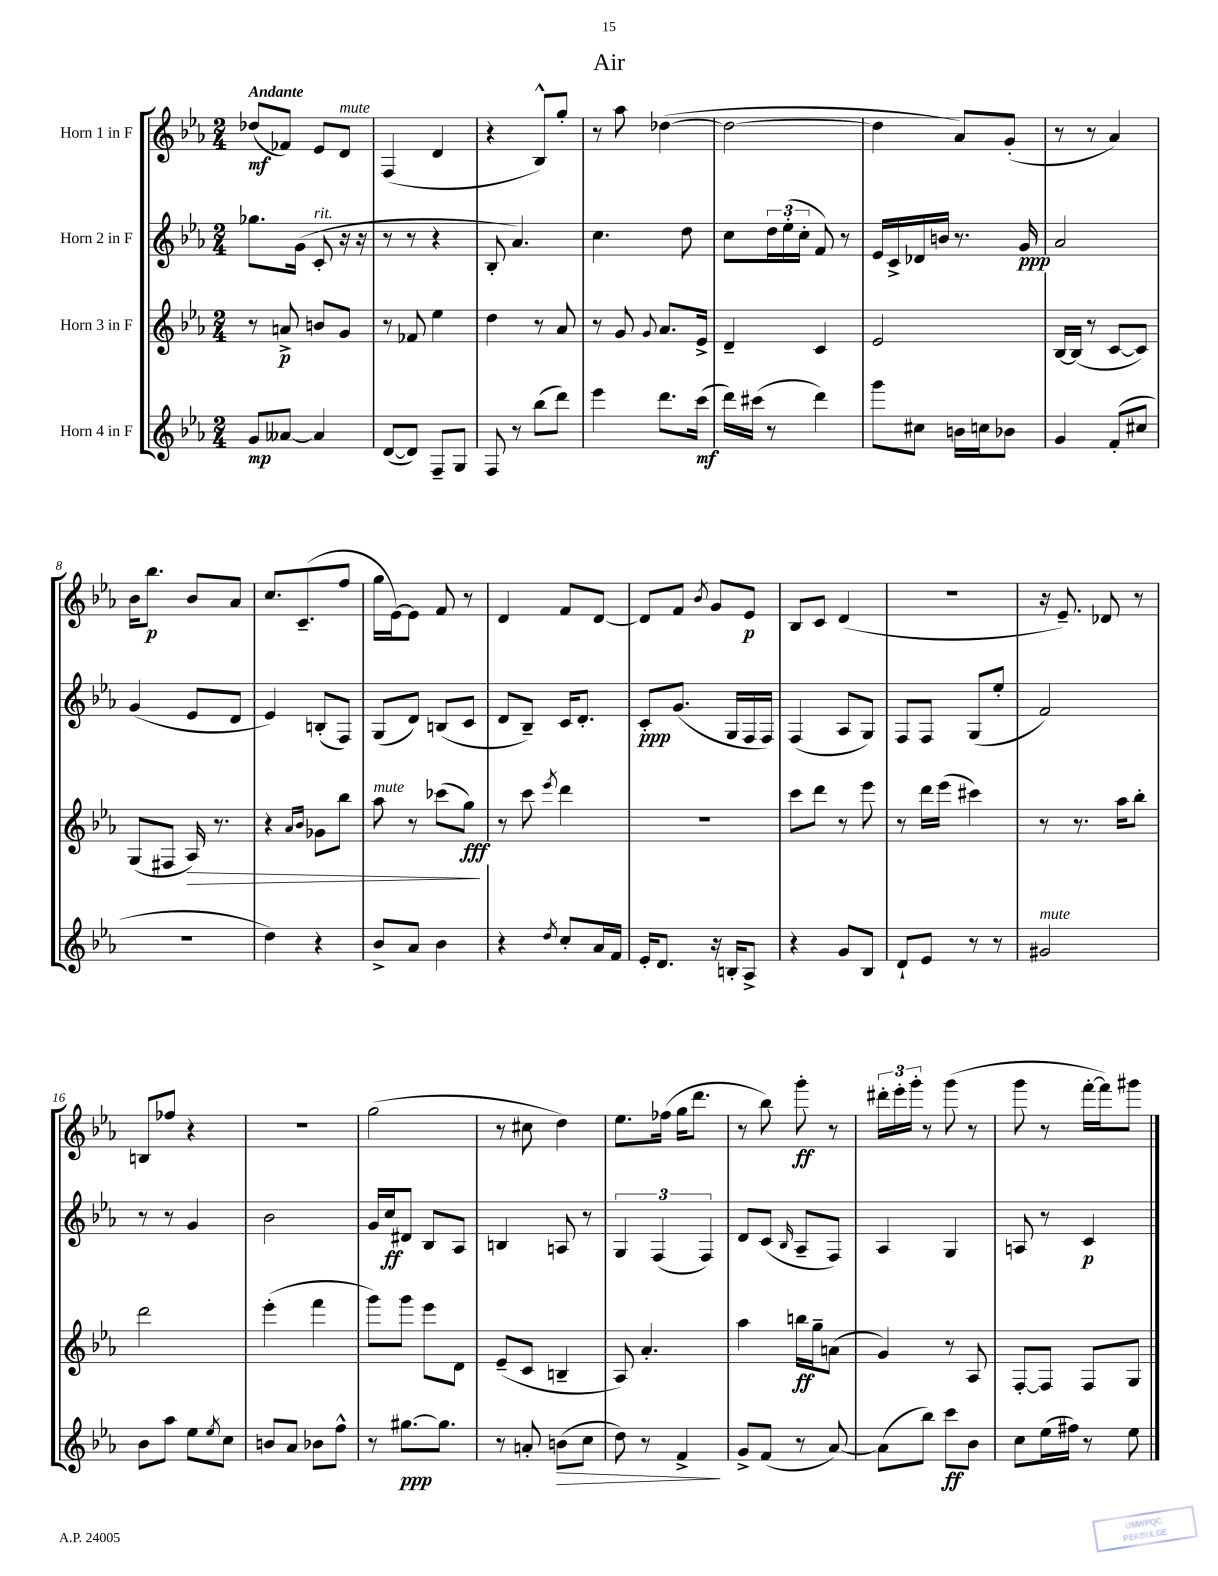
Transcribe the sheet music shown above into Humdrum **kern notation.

**kern	**kern	**kern	**kern
*staff4	*staff3	*staff2	*staff1
*clefG2	*clefG2	*clefG2	*clefG2
*k[b-e-a-]	*k[b-e-a-]	*k[b-e-a-]	*k[b-e-a-]
*M2/4	*M2/4	*M2/4	*M2/4
8g	8r	8.gg-	(8dd-
[8a--	8a^	.	8f-)
.	.	(16g	.
4a--]	8b	8c'	8e-
.	8g	16r	8d
.	.	16r	.
=	=	=	=
([8d	8r	8r	(4F
8d])	8f-	8r	.
8F~	4ee-	4r	4d
8G	.	.	.
=	=	=	=
8F	4dd	8B-'	4r
8r	.	4.a-)	.
(8bb-	8r	.	8B-^^)
8ddd)	8a-	.	8gg'
=	=	=	=
4eee-	8r	4.cc	8r
.	8g	.	8aa-
.	8qqg	.	.
8.ddd	8.a-	.	([4dd-
.	.	8dd	.
(16ccc	16e-^	.	.
=	=	=	=
16ddd)	4d~	8cc	2dd-_
(16ccc#	.	.	.
8r	.	24dd	.
.	.	(24ee-'	.
.	.	24cc'	.
4ddd)	4c	8f)	.
.	.	8r	.
=	=	=	=
8ggg	2e-	16e-	4dd-]
.	.	16c^	.
8cc#	.	16d-	.
.	.	16b	.
16b	.	8.r	8a-)
16cc	.	.	.
8b-	.	.	(8g'
.	.	16g	.
=	=	=	=
4g	[16B-	2a-	8r
.	(16B-]	.	.
.	8r	.	8r
(8f'	[8c	.	4a-)
8cc#	8c])	.	.
=	=	=	=
2r	(8G	(4g	16b-
.	.	.	8.bb-
.	8F#	.	.
.	16A-)	8e-	8b-
.	8.r	.	.
.	.	8d	8a-
=	=	=	=
4dd)	4r	4e-)	8.cc
.	.	.	(8.c~
.	16qqa-	.	.
.	16qqb-	.	.
4r	8g-	(8B'	.
.	8bb-	8F)	8ff
=	=	=	=
8b-^	8aa-	(8G	16gg
.	.	.	[16e-)
8a-	8r	8d)	8e-]
4b-	(8ccc-	(8B	8f
.	8gg)	8c	8r
=	=	=	=
4r	8r	8d	4d
.	8ccc	8B-~)	.
8qdd	8qeee-	.	.
8cc'	4ddd	16c	8f
.	.	8.d'	.
16a-	.	.	[8d
16f	.	.	.
=	=	=	=
16e-'	2r	8c'	8d]
8.d	.	.	.
.	.	(8.g	8f
.	.	.	8qb-
16r	.	.	8g
16B'	.	16G	.
8A-^	.	16F	8e-
.	.	16F)	.
=	=	=	=
4r	8ccc	(4F	8B-
.	8ddd	.	8c
8g	8r	8A-	(4d
8B-	8eee-	8G)	.
=	=	=	=
8d`	8r	8F	2r
8e-	16ddd	8F	.
.	(16eee-	.	.
8r	4ccc#)	(8G	.
8r	.	8ee-'	.
=	=	=	=
2g#	8r	2f)	16r
.	.	.	8.e-~)
.	8.r	.	.
.	.	.	8d-
.	16aa-	.	.
.	8bb-'	.	8r
=	=	=	=
8b-	2ddd	8r	8B
8aa-	.	8r	8ff-
8ee-	.	4g	4r
8qee-	.	.	.
8cc	.	.	.
=	=	=	=
8b	(4eee-'	2b-	2r
8a-	.	.	.
8b-	4fff	.	.
8ff^^	.	.	.
=	=	=	=
8r	8ggg)	16g	(2gg
.	.	16cc	.
[8.gg#	8ggg	8d#	.
.	8eee-	8B-	.
8.gg#]	.	.	.
.	8d	8A-	.
=	=	=	=
8r	(8e-~	4B	8r
8a'	8c	.	8cc#
(8b	4B~	8A	4dd)
8cc	.	8r	.
=	=	=	=
8dd)	8A-)	6G	8.ee-
8r	4.a-'	.	.
.	.	(6F	.
.	.	.	(16ff-
4f^	.	.	16gg
.	.	.	8.ddd
.	.	6F)	.
=	=	=	=
8g^	4aa-	8d	8r
(8f	.	(8c	8bb-)
.	.	16qqB-	.
8r	16bb	8A-~	8ggg'
.	16gg~	.	.
[8a-)	(8a	8F)	8r
=	=	=	=
(8a-]	4g)	4A-	24ddd#'
.	.	.	24eee-'
.	.	.	24ggg'
8bb-)	.	.	8r
8ccc	8r	4G	(8ggg
8b-	8A-	.	8r
=	=	=	=
8cc	[8F'	8A	8ggg
(16ee-	8F]	8r	8r
16ff#)	.	.	.
8r	8F	4c	[16fff'
.	.	.	16fff])
8ee-	8G	.	8ggg#
==	==	==	==
*-	*-	*-	*-
